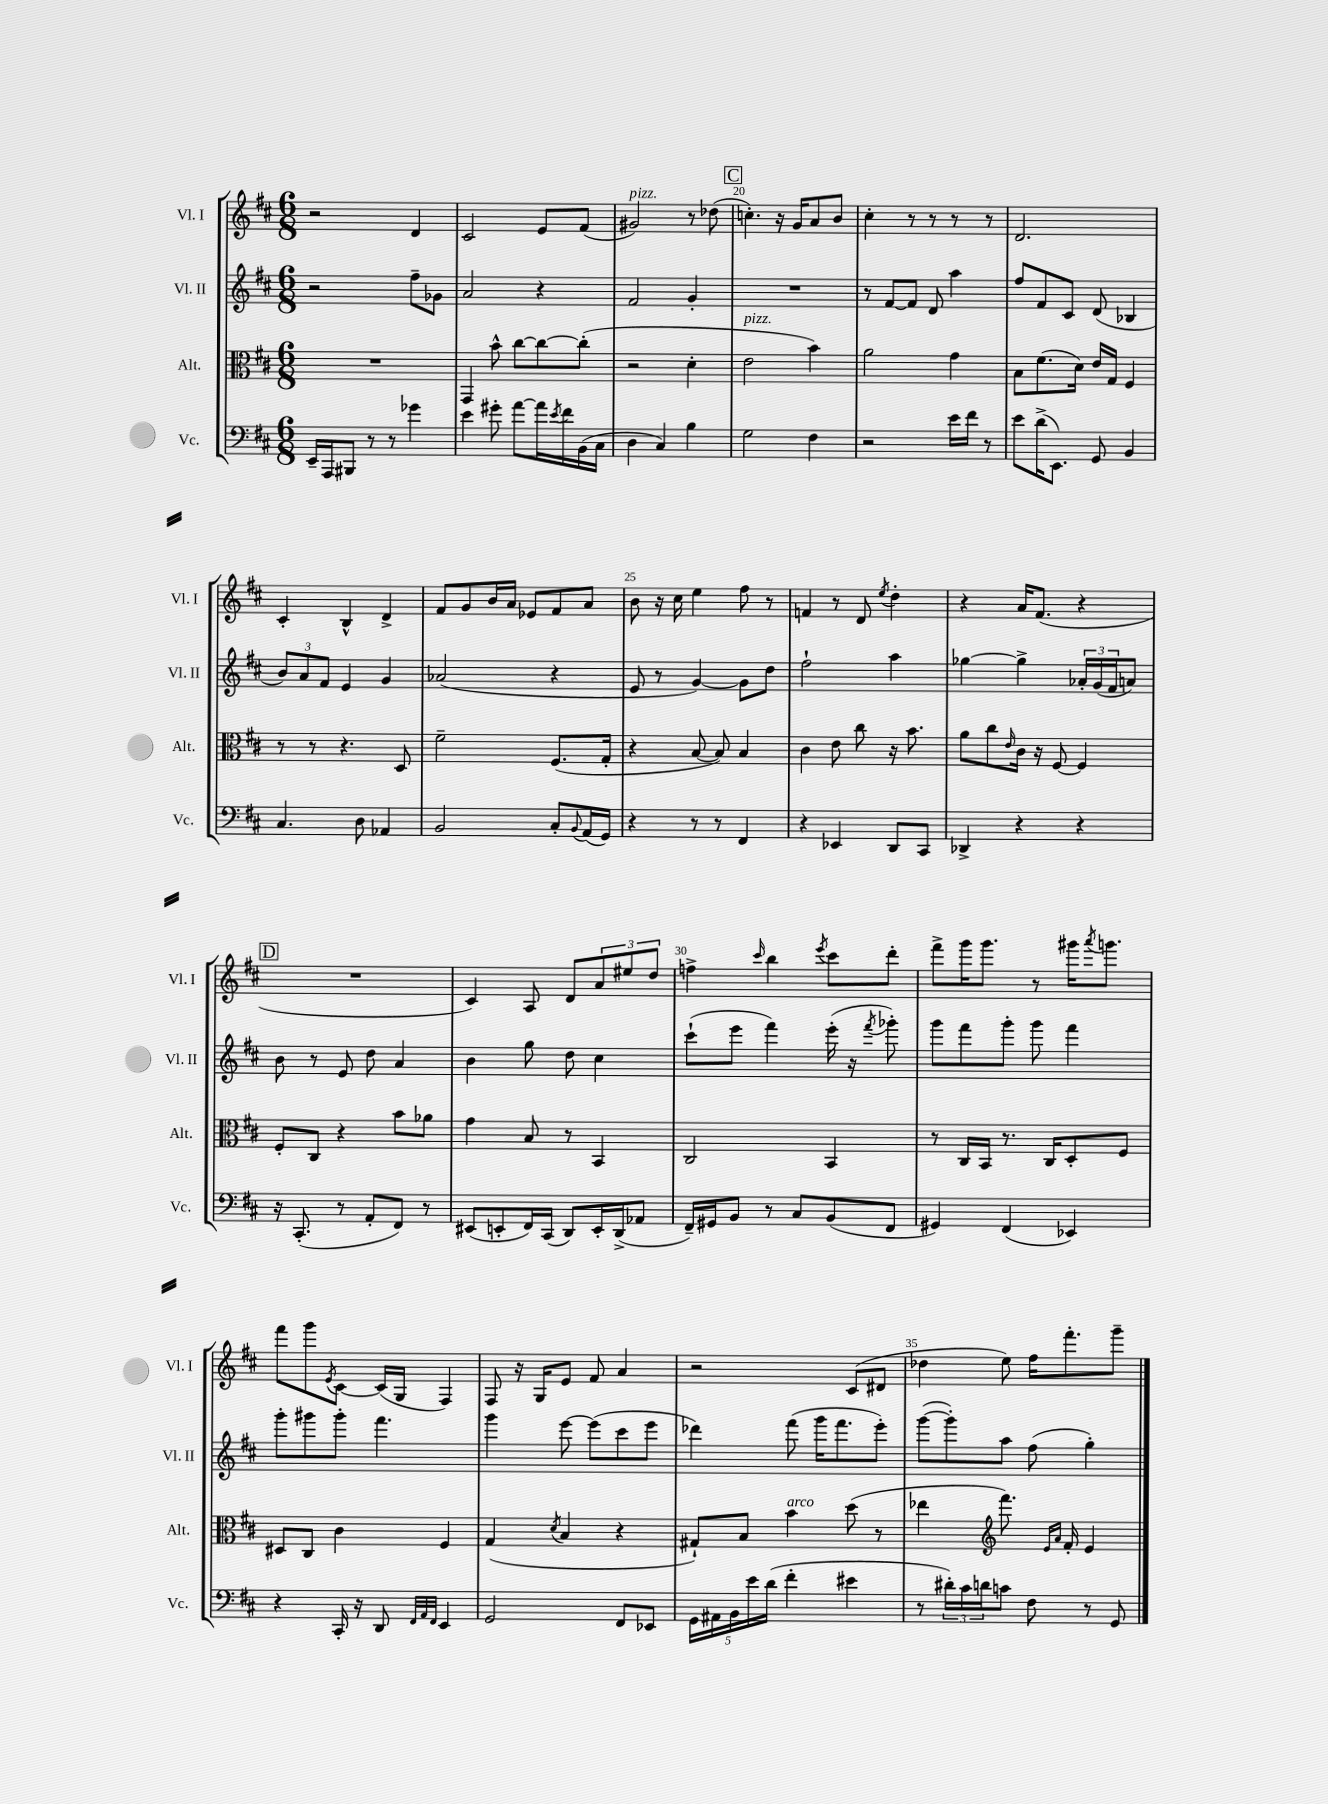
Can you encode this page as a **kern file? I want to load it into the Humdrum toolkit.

**kern	**kern	**kern	**kern
*staff4	*staff3	*staff2	*staff1
*clefF4	*clefC3	*clefG2	*clefG2
*k[f#c#]	*k[f#c#]	*k[f#c#]	*k[f#c#]
*M6/8	*M6/8	*M6/8	*M6/8
16EE~	2.r	2r	2r
16AAA	.	.	.
8BBB#	.	.	.
8r	.	.	.
8r	.	.	.
4g-	.	8ff#~	4d
.	.	8g-	.
=	=	=	=
4e	4GG	2a	2c#
8g#'	8b^^	.	.
[8a	[8cc#	.	.
16a]	8cc#_	4r	8e
8qe	.	.	.
16f#	.	.	.
(16BB	(8cc#']	.	(8f#
16C#	.	.	.
=	=	=	=
4D	2r	2f#	2g#)
4C#)	.	.	.
4B	4d'	4g'	8r
.	.	.	(8dd-
=	=	=	=
2G	2e	2.r	4.cc')
.	.	.	16r
.	.	.	16g
4F#	4b)	.	8a
.	.	.	8b
=	=	=	=
2r	2a	8r	4cc#'
.	.	[8f#	.
.	.	8f#]	8r
.	.	8d	8r
16e	4g	4aa	8r
16f#	.	.	.
8r	.	.	8r
=	=	=	=
8e	8B	8ff#	2.d
(16d^	(8.f#	8f#	.
8.EE)	.	.	.
.	.	8c#	.
.	16d)	.	.
8GG	16e	(8d	.
.	16G	.	.
4BB	4F#	4B-	.
=	=	=	=
4.C#	8r	12b)	4c#'
.	.	12a	.
.	8r	.	.
.	.	12f#	.
.	4.r	4e	4B^^
8D	.	.	.
4AA-	.	4g	4d^
.	8D	.	.
=	=	=	=
2BB	2f#~	(2a-	8f#
.	.	.	8g
.	.	.	16b
.	.	.	16a
.	.	.	8e-
8C#'	(8.F#	4r	8f#
8qqBB	.	.	.
(16AA	.	.	8a
16GG)	16G'	.	.
=	=	=	=
4r	4r	8e	8b
.	.	8r	16r
.	.	.	16cc#
8r	[8B	[4g)	4ee
8r	8B])	.	.
4FF#	4B	8g]	8ff#
.	.	8dd	8r
=	=	=	=
4r	4c#	2ff#`	4f
4EE-	8e	.	8r
.	8cc#	.	8d
.	.	.	8qee
8DD	16r	4aa	4dd'
.	8.b	.	.
8CC#	.	.	.
=	=	=	=
4DD-^	8a	[4gg-	4r
.	8cc#	.	.
.	16qqe	.	.
4r	16c#	4gg-^]	16a
.	16r	.	(8.f#
.	[8F#	.	.
4r	4F#]	24a-'	4r
.	.	(24g	.
.	.	24f#	.
.	.	8a)	.
=	=	=	=
16r	8F#'	8b	2.r
(8.CC#'	.	.	.
.	8C#	8r	.
8r	4r	8e	.
8AA'	.	8dd	.
8FF#)	8b	4a	.
8r	8a-	.	.
=	=	=	=
(8EE#	4g	4b	4c#)
8EE'	.	.	.
16FF#)	8B	8gg	8A
(16CC#	.	.	.
8DD)	8r	8dd	8d
16EE'	4BB	4cc#	12a
(16DD^	.	.	.
.	.	.	12ee#
8AA-	.	.	.
.	.	.	12dd
=	=	=	=
16FF#~)	2C#	(8ccc#`	4ff^
16GG#	.	.	.
8BB	.	8eee	.
.	.	.	16qqccc#
8r	.	4fff#)	4bb
8C#	.	.	.
.	.	.	8qeee
(8BB	4BB	(16eee'	8ccc#
.	.	16r	.
.	.	8qfff#	.
8FF#	.	8ggg-')	8ddd'
=	=	=	=
4GG#)	8r	8ggg	8fff#^
.	16C#	8fff#	16ggg
.	16BB	.	8.ggg
(4FF#	8.r	8ggg'	.
.	.	8ggg	8r
.	16C#	.	.
4EE-)	8D'	4fff#	16ggg#
.	.	.	8qaaa
.	.	.	8.ggg
.	8F#	.	.
=	=	=	=
4r	8D#	8ggg'	8fff#
.	8C#	8ggg#	8ggg
.	.	.	8qe
16CC#'	4c#	8ggg#'	[8c#
16r	.	.	.
8DD	.	4.fff#	(16c#]
.	.	.	16G
32qqFF#	.	.	.
32qqAA	.	.	.
32qqFF#	.	.	.
4EE	4F#	.	4F#)
=	=	=	=
2GG	(4G	4ggg	8F#
.	.	.	16r
.	.	.	16G
.	8qd	.	.
.	4B	[8eee	8e
.	.	(8eee]	8f#
8FF#	4r	8ccc#	4a
8EE-	.	8eee	.
=	=	=	=
20GG	8G#`)	4ddd-)	2r
20AA#	.	.	.
20BB	.	.	.
.	8B	.	.
20e	.	.	.
(20d	.	.	.
4f#'	4b	(8fff#	.
.	.	16ggg	.
.	.	8.fff#	.
4e#	(8dd	.	(8c#
.	8r	8eee')	8d#
=	=	=	=
8r	4ee-	([8ggg	4dd-
24d#')	.	8ggg'])	.
24c#	.	.	.
24d	.	.	.
*	*clefG2	*	*
8c	8.fff#)	8aa	8ee)
8F#	.	(8ff#	16ff#
.	16qqe	.	.
.	16qqa	.	.
.	16f#'	.	8.fff#'
8r	4e	4gg')	.
8GG	.	.	8ggg~
==	==	==	==
*-	*-	*-	*-
